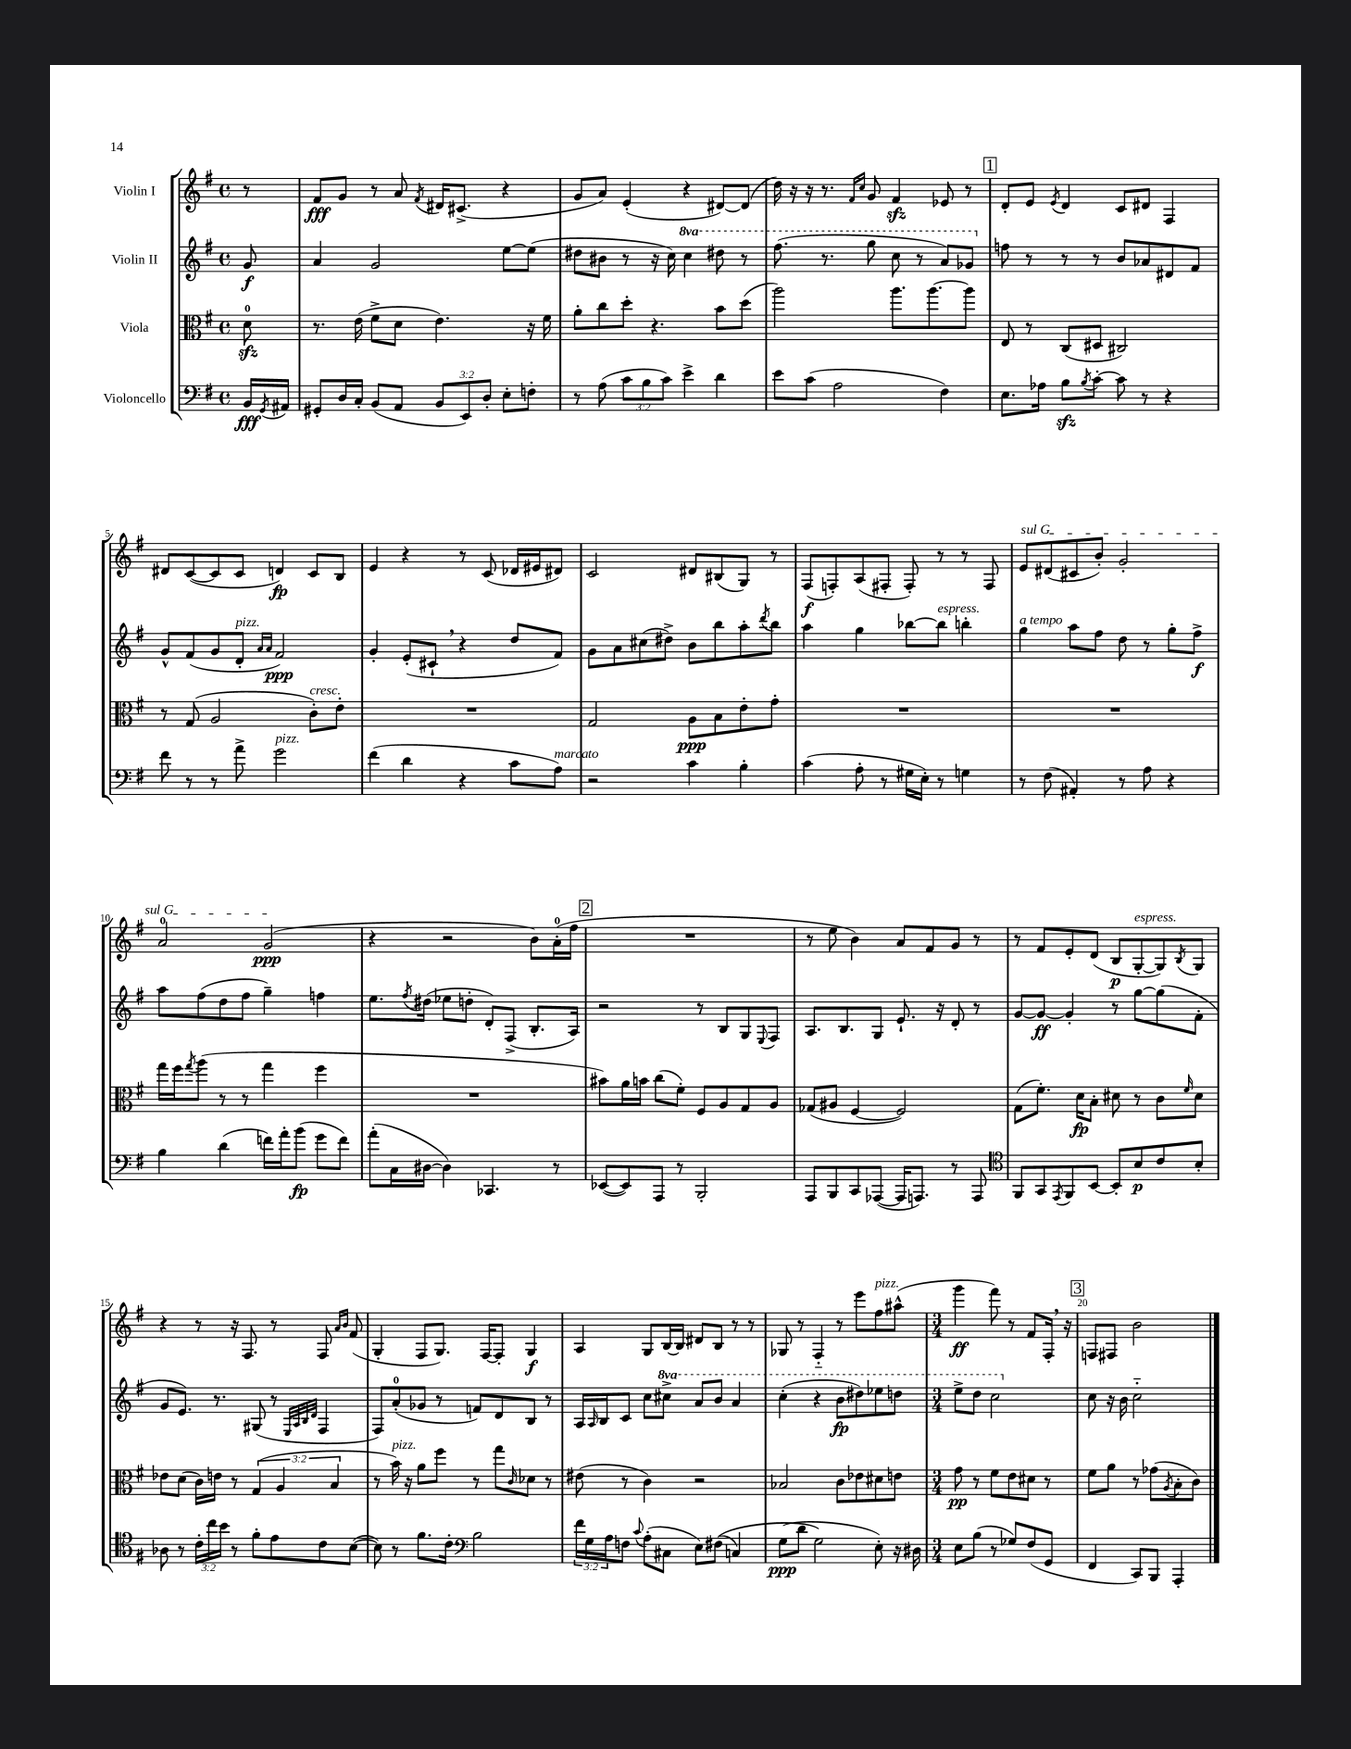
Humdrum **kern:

**kern	**kern	**kern	**kern
*staff4	*staff3	*staff2	*staff1
*clefF4	*clefC3	*clefG2	*clefG2
*k[f#]	*k[f#]	*k[f#]	*k[f#]
*M4/4	*M4/4	*M4/4	*M4/4
*met(c)	*met(c)	*met(c)	*met(c)
16BB	8d	8g	8r
8qGG	.	.	.
16AA#	.	.	.
=	=	=	=
8GG#'	8.r	4a	8f#
16D	.	.	8g
16C'	(16e	.	.
(8BB	8f#^	2g	8r
8AA	8d	.	8a
.	.	.	8qf#
12BB	4.e)	.	16d#
.	.	.	(8.c#^
12EE)	.	.	.
12D'	.	.	.
8E'	.	[8ee	4r
8F'	16r	(8ee]	.
.	16f#	.	.
=	=	=	=
8r	8a'	8dd#	8g
(8A	8cc	8b#	8a)
12c	8dd'	8r	(4e'
12B	.	.	.
.	4.r	16r	.
12c)	.	.	.
.	.	16cc)	.
4e^	.	4ccc	4r
4d	8b	8ddd#	[8d#)
.	(8dd	8r	(8d#]
=	=	=	=
8e	2aa)	(8.fff#	16dd)
.	.	.	16r
(8c	.	.	16r
.	.	8.r	8.r
2A	.	.	.
.	.	.	16qqf#
.	.	.	16qqcc
.	.	8ggg	8g
.	8.aa	8ccc	4f#
.	.	8r	.
.	[8.aa	.	.
4F#)	.	8aa)	8e-
.	8aa]	8gg-	8r
=	=	=	=
8.E	8E	8ff	8d'
.	8r	8r	8e
16A-	.	.	.
.	.	.	8qe
8B	(8C	8r	4d
8qB	.	.	.
[8c'	8D#	8r	.
8c]	2C#)	8b	8c
8r	.	8a-	8d#
4r	.	8d#	4F#
.	.	8f#	.
=	=	=	=
8f#	8r	8g^^	8d#
8r	(8G	(8f#	([8c
8r	2A	8g	8c]
8a^	.	8d'	8c
.	.	16qqa	.
.	.	16qqa	.
2g	.	2f#)	4d)
.	8c')	.	8c
.	8e'	.	8B
=	=	=	=
(4f#	1r	4g'	4e
4d	.	(8e'	4r
.	.	8c#`	.
4r	.	4r	8r
.	.	.	(8c
8c	.	8dd	16d-
.	.	.	16e#
8A)	.	8f#)	8d#)
=	=	=	=
2r	2G	8g	2c
.	.	8a	.
.	.	(8cc#	.
.	.	8dd#^)	.
4c	8A	8b	8d#
.	8B	8bb	(8B#
4B'	8e'	8aa'	8G)
.	.	8qddd	.
.	8g'	8bb	8r
=	=	=	=
(4c	1r	4aa	(8F#
.	.	.	8F')
8A'	.	4gg	(8A
8r	.	.	8F#'
16G#	.	[8bb-	8F#')
16E')	.	.	.
8r	.	8bb-]	8r
4G	.	4bb'	8r
.	.	.	8F#
=	=	=	=
8r	1r	4gg	8e
(8F#	.	.	(8d#
4AA#')	.	8aa	8c#
.	.	8ff#	8b')
8r	.	8dd	2g'
8A	.	8r	.
4r	.	8gg'	.
.	.	8ff#^	.
=	=	=	=
4B	16gg	8aa	2a
.	16ff#	.	.
.	8qgg	.	.
.	(8aa	(8ff#	.
(4d	8r	8dd	.
.	8r	8ff#	.
16f)	4gg	4gg~)	(2g
16a'	.	.	.
(8b	.	.	.
8g	4ff#	4ff	.
8f)	.	.	.
=	=	=	=
(8a'	1r	8.ee	4r
16C	.	.	.
.	.	8qff#	.
[16D#	.	(16dd#	.
4D#])	.	8ee-	2r
.	.	8dd'	.
4.CC-	.	8d')	.
.	.	(8F#^	.
.	.	8.B'	8b)
8r	.	.	(16a'
.	.	16A)	16ff#
=	=	=	=
([8EE-	8b#)	2r	1r
8EE-])	16a	.	.
.	16b	.	.
8AAA	(8cc	.	.
8r	8f#')	.	.
2BBB'	8F#	8r	.
.	8A	8B	.
.	8G	8G	.
.	.	8qqE	.
.	8A	8F#	.
=	=	=	=
8AAA	(8G-	8.A	8r
8BBB	8A#	.	8ee
.	.	8.B	.
8CC	[4F#	.	4b)
([8AAA-	.	8G	.
16AAA-]	2F#])	8.e`	8a
8.AAA)	.	.	.
.	.	.	8f#
.	.	16r	.
8r	.	8d'	8g
8AAA	.	8r	8r
=	=	=	=
*clefC4	*	*	*
8FF#	(8G	[8g	8r
8GG	8.f#')	8g_	8f#
8qEE	.	.	.
8FF#	.	4g']	8e'
.	16d	.	.
[8BB	8B'	.	(8d
8BB']	8d#	8r	8B
8B	8r	[8gg	[8G'
8c	8c	(8gg]	8G])
.	16qqf#	.	8qB
8B'	8d#	8f#'	8G
=	=	=	=
8A-	8e-	8g	4r
8r	(8d	8.e)	.
24c'	16c)	.	8r
24cc	.	.	.
.	16e	8.r	.
24b	.	.	.
8r	8r	.	16r
.	.	.	8.F#
8f#'	(6G	(8G#	.
8e	.	8r	8r
.	6A	.	.
.	.	32qqE	.
.	.	32qqA	.
.	.	32qqB	.
.	.	32qqd	.
8c	.	4F#	8F#
.	6B	.	.
.	.	.	16qqa
.	.	.	16qqb
([8B	.	.	(8f#
=	=	=	=
8B])	8r	8F#)	4G'
8r	16b)	(8a'	.
.	16r	.	.
8.f#	8a	8g-	8F#
.	8ff#	8r	8.G)
16c'	.	.	.
*clefF4	*	*	*
2B	8r	8f)	.
.	.	.	[16F#
.	8gg	8d	8F#']
.	16qqc	.	.
.	8d-	8B	4G
.	8r	8r	.
=	=	=	=
24f#	(8e#	16A	4A
24G	.	.	.
.	.	16qqA	.
.	.	16B	.
24A	.	.	.
8F	8r	8c	.
8qqc	.	.	.
(8A'	4c)	8cc	8G
8C#	.	8ccc#^	[16B
.	.	.	16B]
8E)	2r	8aa	8d#
&((8F#	.	8bb	8B
4C)	.	4aa	8r
.	.	.	8r
=	=	=	=
(8G	2B-	(4ccc'	8G-
8d	.	.	8r
2G&)	.	4r	4F#'~
.	8c	8bb	8r
.	8e-	8ddd#)	8eee
8E')	8d#	8eee-	8ff#
16r	8e	8ddd	(8aa#^^
16D#	.	.	.
=	=	=	=
*M3/4	*M3/4	*M3/4	*M3/4
8E	8g	8eee^	4ggg
(8B	8r	8ddd	.
8r	8f#	2ccc	8fff#)
8G-)	8e	.	8r
(8F#	8d#	.	8f#
8GG	8r	.	16F#'
.	.	.	16r
=	=	=	=
4FF#	8f#	8cc	8F
.	8a	16r	8F#
.	.	16b	.
8CC)	8r	2cc'~	2b
8BBB	(8g-	.	.
.	8qA	.	.
4AAA'	8B'	.	.
.	8c)	.	.
==	==	==	==
*-	*-	*-	*-
